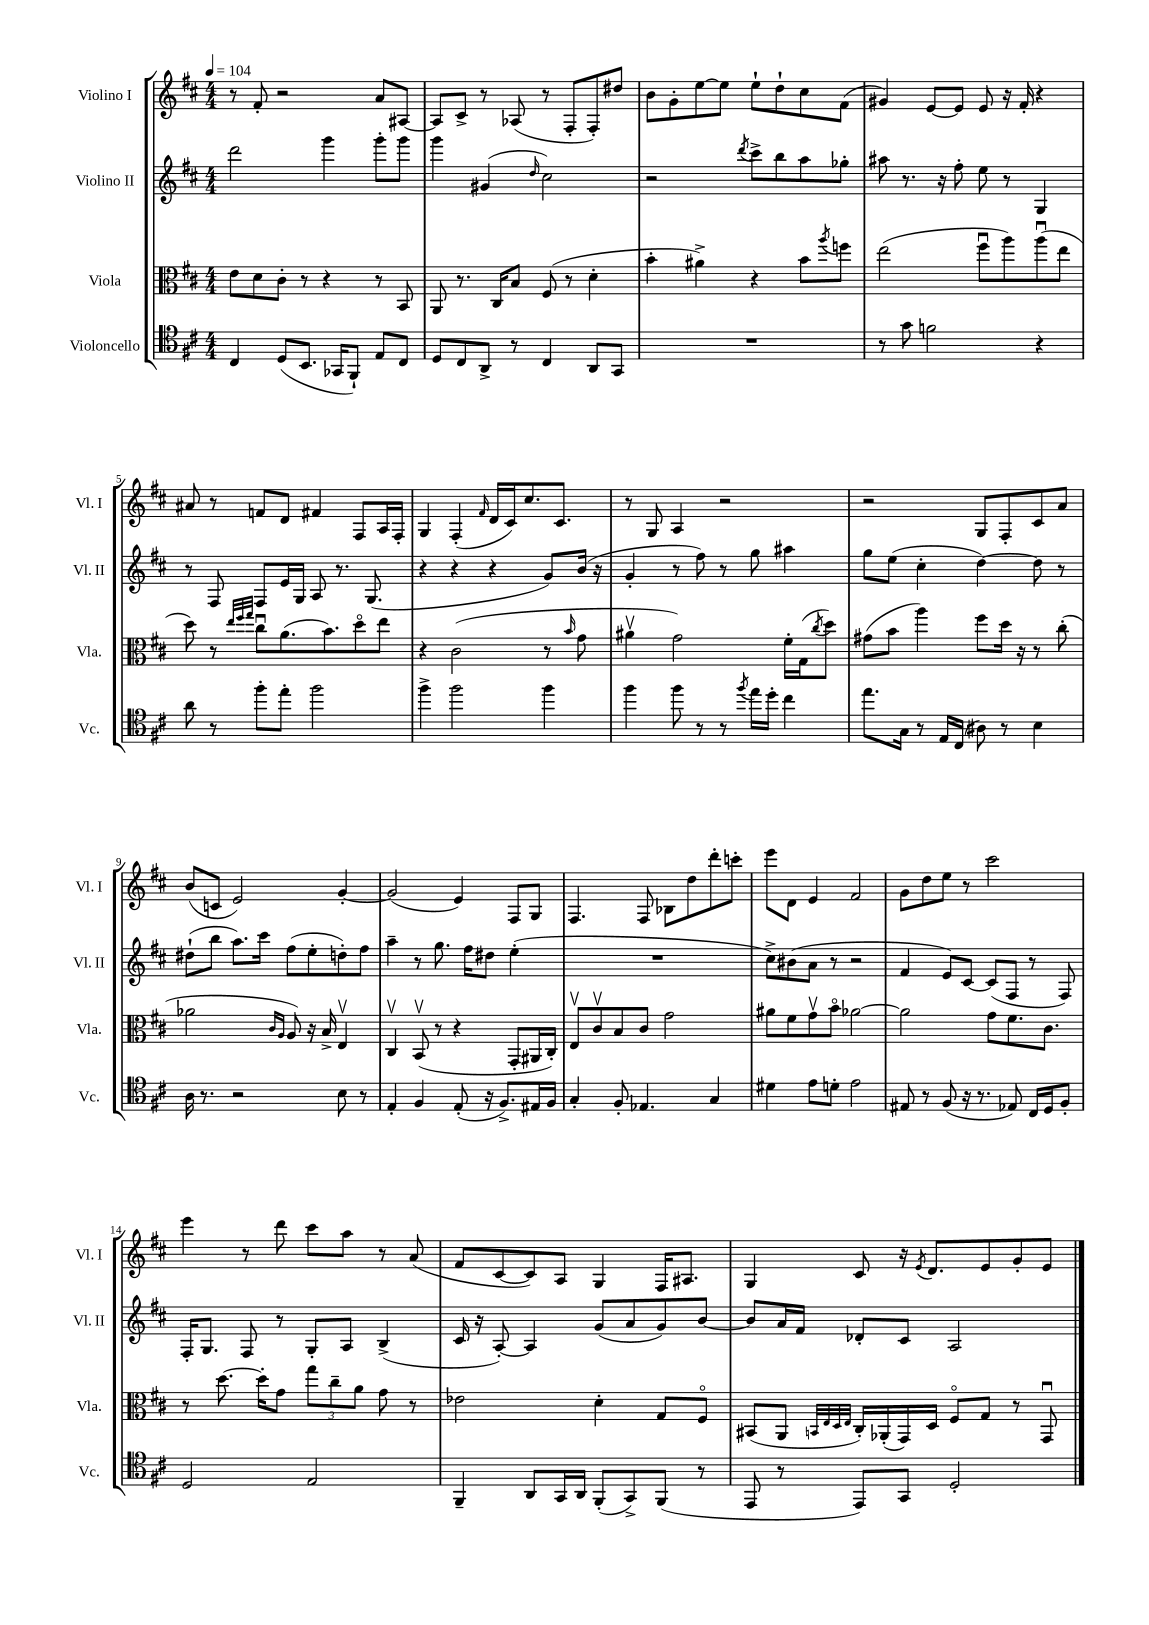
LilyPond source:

<<
\new StaffGroup <<
\new Staff = "s0" \with { instrumentName = "Violino I" shortInstrumentName = "Vl. I" } {
    \clef treble \key d \major \numericTimeSignature \time 4/4 \tempo 4 = 104
    r8 fis'8-. r2 a'8 ais8~ |
    ais8 cis'8-> r8 aes8( r8 fis8-. fis8-.) dis''8 |
    b'8 g'8-. e''8~ e''8 e''8-! d''8-! cis''8 fis'8( |
    gis'4) e'8~ e'8 e'8 r16 fis'16-. r4 |
    ais'8 r8 f'8 d'8 fis'4 fis8 a16 fis16-. |
    g4 fis4-.( \grace { fis'16 } d'16 cis'16) cis''8. cis'8. |
    r8 g8 a4 r2 |
    r2 g8 fis8-. cis'8 a'8 |
    b'8( c'8 e'2) g'4~-. |
    g'2( e'4) fis8 g8 |
    fis4. fis8 bes8 d''8 d'''8-. c'''8-. |
    e'''8 d'8 e'4 fis'2 |
    g'8 d''8 e''8 r8 cis'''2 |
    e'''4 r8 d'''8 cis'''8 a''8 r8 a'8( |
    fis'8 cis'8~ cis'8) a8 g4 fis16 ais8. |
    g4 cis'8 r16 \acciaccatura { e'8 } d'8. e'8 g'8-. e'8 \bar "|." |
}
\new Staff = "s1" \with { instrumentName = "Violino II" shortInstrumentName = "Vl. II" } {
    \clef treble \key d \major \numericTimeSignature \time 4/4
    d'''2 g'''4 g'''8-. g'''8 |
    g'''4 gis'4( \grace { d''16 } cis''2) |
    r2 \acciaccatura { d'''8 } cis'''8-> b''8 a''8 ges''8-. |
    ais''8 r8. r16 fis''8-. e''8 r8 g4 |
    r8 fis8 fis8 e'16 g16 a8 r8. g8.( |
    r4 r4 r4 g'8) b'16( r16 |
    g'4-. r8 fis''8) r8 g''8 ais''4 |
    g''8 e''8( cis''4-. d''4~) d''8 r8 |
    dis''8-!( b''8 a''8.) cis'''16 fis''8( e''8-. d''8-.) fis''8 |
    a''4-- r8 g''8. fis''16 dis''8 e''4-.( |
    R1 |
    cis''8->) bis'8( a'8 r8 r2 |
    fis'4 e'8) cis'8~ cis'8( fis8 r8 fis8) |
    fis16-. g8. fis8 r8 g8-. a8 b4->( |
    cis'16 r16 a8~-.) a4 g'8( a'8 g'8) b'8~ |
    b'8 a'16 fis'16 des'8-. cis'8 a2 \bar "|." |
}
\new Staff = "s2" \with { instrumentName = "Viola" shortInstrumentName = "Vla." } {
    \clef alto \key d \major \numericTimeSignature \time 4/4
    e'8 d'8 cis'8-. r8 r4 r8 b,8 |
    a,8 r8. cis16 b8 fis8( r8 d'4-. |
    b'4-. ais'4->) r4 b'8 \acciaccatura { a''8 } f''8 |
    e''2( fis''8\downbow a''8) a''8\downbow( e''8 |
    d''8) r8 \grace { e''32 fis''32 g''32 } cis''8\downbow a'8.( b'8.) d''8\flageolet e''8 |
    r4 cis'2( r8 \grace { b'16 } g'8 |
    ais'4\upbow g'2) fis'16-. g16( \acciaccatura { cis''8 } d''8) |
    gis'8( b'8 a''4) fis''8 d''16 r16 r8 cis''8-.( |
    aes'2 \grace { cis'16 a16 } a8) r16 b16-> e4\upbow |
    cis4\upbow b,8\upbow( r8 r4 g,8-. ais,16 cis16-.) |
    e8\upbow cis'8\upbow b8 cis'8 g'2 |
    ais'8 fis'8 g'8\upbow b'8\flageolet aes'2~ |
    aes'2 g'8 fis'8. cis'8. |
    r8 d''8.~ d''16-. g'8 \tuplet 3/2 { g''8 cis''8-- a'8 } g'8 r8 |
    ees'2 d'4-. g8 fis8\flageolet |
    bis,8( a,8 \grace { b,32 e32 d32 e32 } cis16-.) aes,16-.( g,16) d16 fis8\flageolet g8 r8 g,8\downbow \bar "|." |
}
\new Staff = "s3" \with { instrumentName = "Violoncello" shortInstrumentName = "Vc." } {
    \clef tenor \key d \major \numericTimeSignature \time 4/4
    cis4 d8( b,8. ges,16 fis,8-!) e8 cis8 |
    d8 cis8 a,8-> r8 cis4 a,8 g,8 |
    R1 |
    r8 g'8 f'2 r4 |
    a'8 r8 fis''8-. e''8-. fis''2 |
    fis''4-> fis''2 fis''4 |
    fis''4 fis''8 r8 r8 \acciaccatura { fis''8 } e''16 d''16-. cis''4 |
    e''8. g16 r8 e16 cis16( ais8) r8 b4 |
    a16 r8. r2 b8 r8 |
    e4-. fis4 e8-.( r16 fis8.->) eis16 fis16 |
    g4-. fis8-. ees4. g4 |
    dis'4 e'8 d'8-. e'2 |
    eis8 r8 fis8( r16 r8. ees8) cis16 d16 fis8-. |
    d2 e2 |
    fis,4-- a,8 g,16 a,16 fis,8-.( g,8->) fis,8( r8 |
    e,8 r8 e,8) g,8 d2-. \bar "|." |
}
>>
>>
